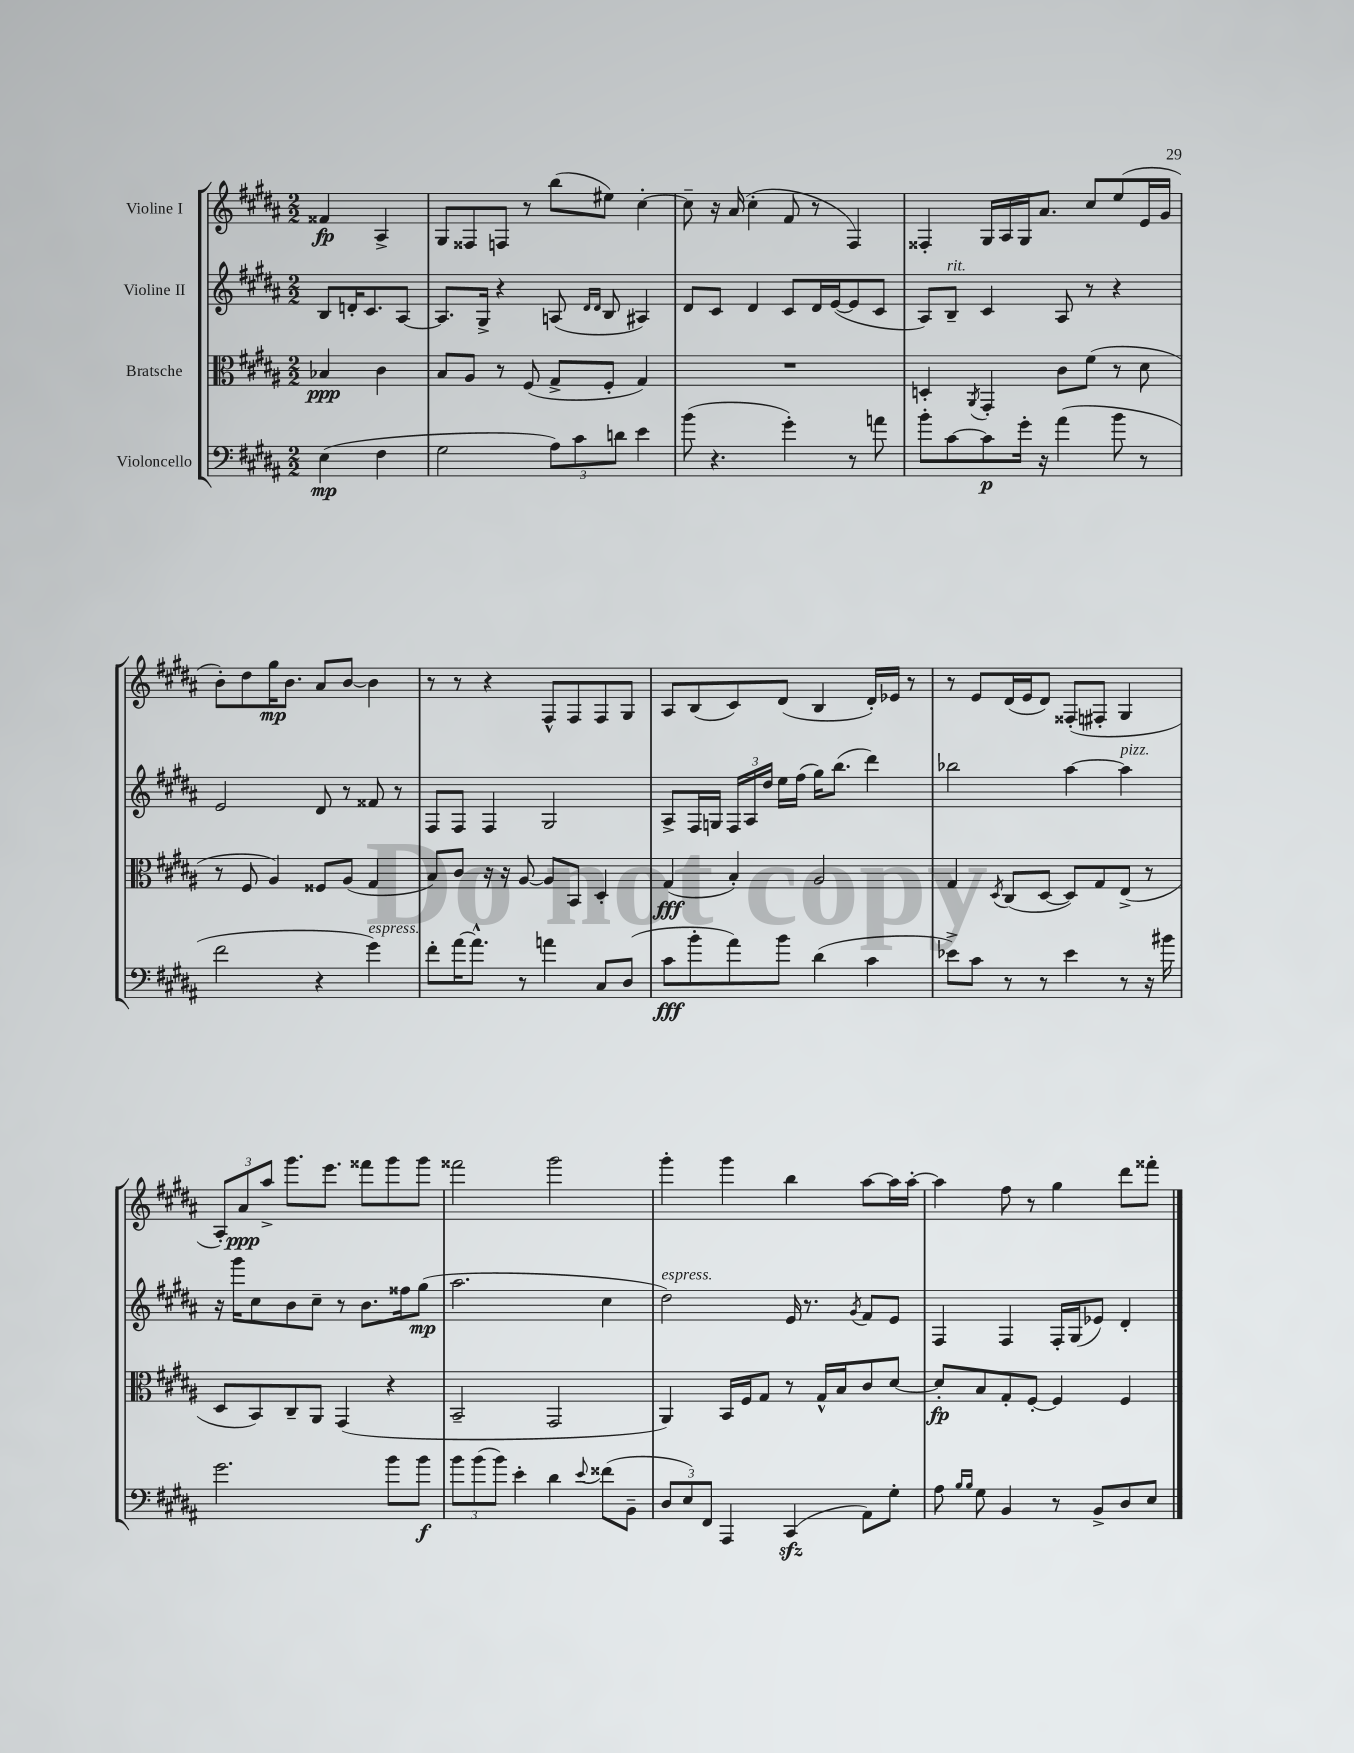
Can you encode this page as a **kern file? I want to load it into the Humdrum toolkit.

**kern	**dynam	**kern	**dynam	**kern	**dynam	**kern	**dynam
*part4	*part4	*part3	*part3	*part2	*part2	*part1	*part1
*staff4	*staff4	*staff3	*staff3	*staff2	*staff2	*staff1	*staff1
*I"Violoncello	*	*I"Bratsche	*	*I"Violine II	*	*I"Violine I	*
*clefF4	*	*clefC3	*	*clefG2	*	*clefG2	*
*k[f#c#g#d#a#]	*	*k[f#c#g#d#a#]	*	*k[f#c#g#d#a#]	*	*k[f#c#g#d#a#]	*
*M2/2	*	*M2/2	*	*M2/2	*	*M2/2	*
=	=	=	=	=	=	=	=
(4E\	mp	4B-X/	ppp	8B/L	.	4f##X/	fp
.	.	.	.	16dn'/K	.	.	.
.	.	.	.	8.c#/	.	.	.
4F#\	.	4c#\	.	.	.	4A#^/	.
.	.	.	.	[8A#/J	.	.	.
=1	=1	=1	=1	=1	=1	=1	=1
2G#\	.	8B/L	.	8.A#/L]	.	8G#/L	.
.	.	8A#/J	.	.	.	8F##X/	.
.	.	.	.	16G#^/Jk	.	.	.
.	.	8r	.	4r	.	8Fn/J	.
.	.	(8F#/	.	.	.	8r	.
12A#\L)	.	8G#^/L	.	(8An/	.	(8bb\L	.
12c#\	.	.	.	.	.	.	.
.	.	.	.	16qqd#/LL	.	.	.
.	.	.	.	16qqd#/JJ	.	.	.
.	.	8F#'/J	.	8B/	.	8ee#X\J)	.
12dn\J	.	.	.	.	.	.	.
4e\	.	4G#/)	.	4A#X/)	.	[4cc#'\	.
=2	=2	=2	=2	=2	=2	=2	=2
(8b\	.	1r	.	8d#/L	.	8cc#~\]	.
4.r	.	.	.	8c#/J	.	16r	.
.	.	.	.	.	.	(16a#/	.
.	.	.	.	4d#/	.	4cc#'\	.
4g#'\)	.	.	.	8c#/L	.	8f#/	.
.	.	.	.	16d#/L	.	8r	.
.	.	.	.	([16e/J	.	.	.
8r	.	.	.	8e/]	.	4F#/)	.
8an\	.	.	.	8c#/J	.	.	.
=3	=3	=3	=3	=3	=3	=3	=3
8b'\L	.	4Dn'/	.	8A#/L)	.	4F##X'/	.
!	!	!	!	!LO:TX:a:i:t=rit.	!	!	!
[8c#\	.	.	.	8B~/J	.	.	.
.	.	8qAA#/	.	.	.	.	.
8c#\]	p	4GG#'/	.	4c#/	.	16G#/LL	.
.	.	.	.	.	.	16A#/	.
16g#'\Jk	.	.	.	.	.	16G#/J	.
16r	.	.	.	.	.	8.a#/J	.
(4a#\	.	8c#\L	.	8A#/	.	.	.
.	.	(8f#\J	.	8r	.	8cc#/L	.
8b\	.	8r	.	4r	.	(8ee/	.
8r	.	8d#\	.	.	.	16e/L	.
.	.	.	.	.	.	16g#/JJ	.
!!LO:LB:g=z
=4	=4	=4	=4	=4	=4	=4	=4
2f#\	.	8r	.	2e/	.	8b'\L)	.
.	.	8F#/	.	.	.	8dd#\	.
.	.	4A#/)	.	.	.	16gg#\K	mp
.	.	.	.	.	.	8.b\J	.
4r	.	8F##X/L	.	8d#/	.	8a#/L	.
.	.	(8A#/J	.	8r	.	[8b/J	.
!LO:TX:a:i:t=espress.	!	!	!	!	!	!	!
4g#\)	.	4G#/	.	8f##X/	.	4b\]	.
.	.	.	.	8r	.	.	.
=5	=5	=5	=5	=5	=5	=5	=5
8f#'\L	.	8B/L)	.	8F#/L	.	8r	.
[16a#\K	.	8c#/J	.	8F#/J	.	8r	.
8.a#^^\J]	.	.	.	.	.	.	.
.	.	16r	.	4F#/	.	4r	.
.	.	16r	.	.	.	.	.
8r	.	[8A#/	.	.	.	.	.
4an\	.	8A#/L]	.	2G#/	.	8F#^^/L	.
.	.	8BB/J	.	.	.	8F#/	.
8C#/L	.	4D#'/	.	.	.	8F#/	.
(8D#/J	.	.	.	.	.	8G#/J	.
=6	=6	=6	=6	=6	=6	=6	=6
8c#\L	fff	(4G#/	fff	8A#^/L	.	8A#/L	.
8b'\	.	.	.	16F#/L	.	(8B/	.
.	.	.	.	16Gn/JJ	.	.	.
8a#\)	.	4B'/)	.	24F#/LL	.	8c#/)	.
.	.	.	.	24A#/	.	.	.
.	.	.	.	24dd#/JJ	.	.	.
8b\J	.	.	.	16ee\LL	.	(8d#/J	.
.	.	.	.	(16ff#\JJ	.	.	.
(4d#\	.	2A#/	.	16gg#\KL)	.	4B/	.
.	.	.	.	(8.bb\J	.	.	.
4c#\	.	.	.	4ddd#\)	.	16d#'/LL)	.
.	.	.	.	.	.	16e-X/JJ	.
.	.	.	.	.	.	8r	.
=7	=7	=7	=7	=7	=7	=7	=7
8e-X^\L)	.	4G#/	.	2bb-X\	.	8r	.
8c#\J	.	.	.	.	.	8e/L	.
.	.	8qD#/	.	.	.	.	.
8r	.	(8C#/L	.	.	.	(16d#/L	.
.	.	.	.	.	.	16e/J	.
8r	.	[8D#/J	.	.	.	8d#/J)	.
4e-\	.	8D#/L])	.	[4aa#\	.	(8F##X'/L	.
.	.	8G#/	.	.	.	8F#X'/J	.
!	!	!	!	!LO:TX:a:i:t=pizz.	!	!	!
8r	.	(8E^/J	.	4aa#\]	.	4G#/	.
16r	.	8r	.	.	.	.	.
16b#X\	.	.	.	.	.	.	.
!!LO:LB:g=z
=8	=8	=8	=8	=8	=8	=8	=8
2.g#\	.	8D#/L	.	16r	.	12A#'/L)	.
.	.	.	.	16ggg#\KL	.	.	.
.	.	.	.	.	.	12a#/	ppp
.	.	8BB/)	.	8cc#\	.	.	.
.	.	.	.	.	.	12aa#^/J	.
.	.	8C#~/	.	8b\	.	8.ggg#\L	.
.	.	8AA#/J	.	8cc#~\J	.	.	.
.	.	.	.	.	.	8.eee\J	.
.	.	(4GG#/	.	8r	.	.	.
.	.	.	.	8.b\L	.	8fff##X\L	.
8b\L	.	4r	.	.	.	8ggg#\	.
.	.	.	.	16ff##X\k	.	.	.
8b\J	f	.	.	(8gg#\J	mp	8ggg#\J	.
=9	=9	=9	=9	=9	=9	=9	=9
12b\L	.	2BB~/	.	2.aa#\	.	2fff##X\	.
(12b\	.	.	.	.	.	.	.
12b\J)	.	.	.	.	.	.	.
4e'\	.	.	.	.	.	.	.
4d#\	.	2GG#/	.	.	.	2ggg#\	.
8qqe/	.	.	.	.	.	.	.
(8f##X\L	.	.	.	4cc#\	.	.	.
8BB~\J	.	.	.	.	.	.	.
=10	=10	=10	=10	=10	=10	=10	=10
!	!	!	!	!LO:TX:a:i:t=espress.	!	!	!
12D#/L	.	4AA#/)	.	2dd#\)	.	4ggg#'\	.
12E/)	.	.	.	.	.	.	.
12FF#/J	.	.	.	.	.	.	.
4AAA#/	.	16BB/LL	.	.	.	4ggg#\	.
.	.	16F#/J	.	.	.	.	.
.	.	8G#/J	.	.	.	.	.
(4CC#zz/	.	8r	.	16e/	.	4bb\	.
.	.	.	.	8.r	.	.	.
.	.	16G#^^/LL	.	.	.	.	.
.	.	16B/J	.	.	.	.	.
.	.	.	.	8qg#/	.	.	.
8AA#\L)	.	8c#/	.	8f#/L	.	[8aa#\L	.
8G#'\J	.	[8d#/J	.	8e/J	.	16aa#\L]	.
.	.	.	.	.	.	[16aa#'\JJ	.
=11	=11	=11	=11	=11	=11	=11	=11
8A#\	.	8d#'/L]	fp	4F#/	.	4aa#\]	.
16qqB/LL	.	.	.	.	.	.	.
16qqB/JJ	.	.	.	.	.	.	.
8G#\	.	8B/	.	.	.	.	.
4BB/	.	8G#'/	.	4F#/	.	8ff#\	.
.	.	[8F#'/J	.	.	.	8r	.
8r	.	4F#/]	.	16F#'/LL	.	4gg#\	.
.	.	.	.	(16G#/J	.	.	.
8BB^/L	.	.	.	8e-X/J)	.	.	.
8D#/	.	4F#/	.	4d#'/	.	8ddd#\L	.
8E/J	.	.	.	.	.	8fff##X'\J	.
==	==	==	==	==	==	==	==
*-	*-	*-	*-	*-	*-	*-	*-
